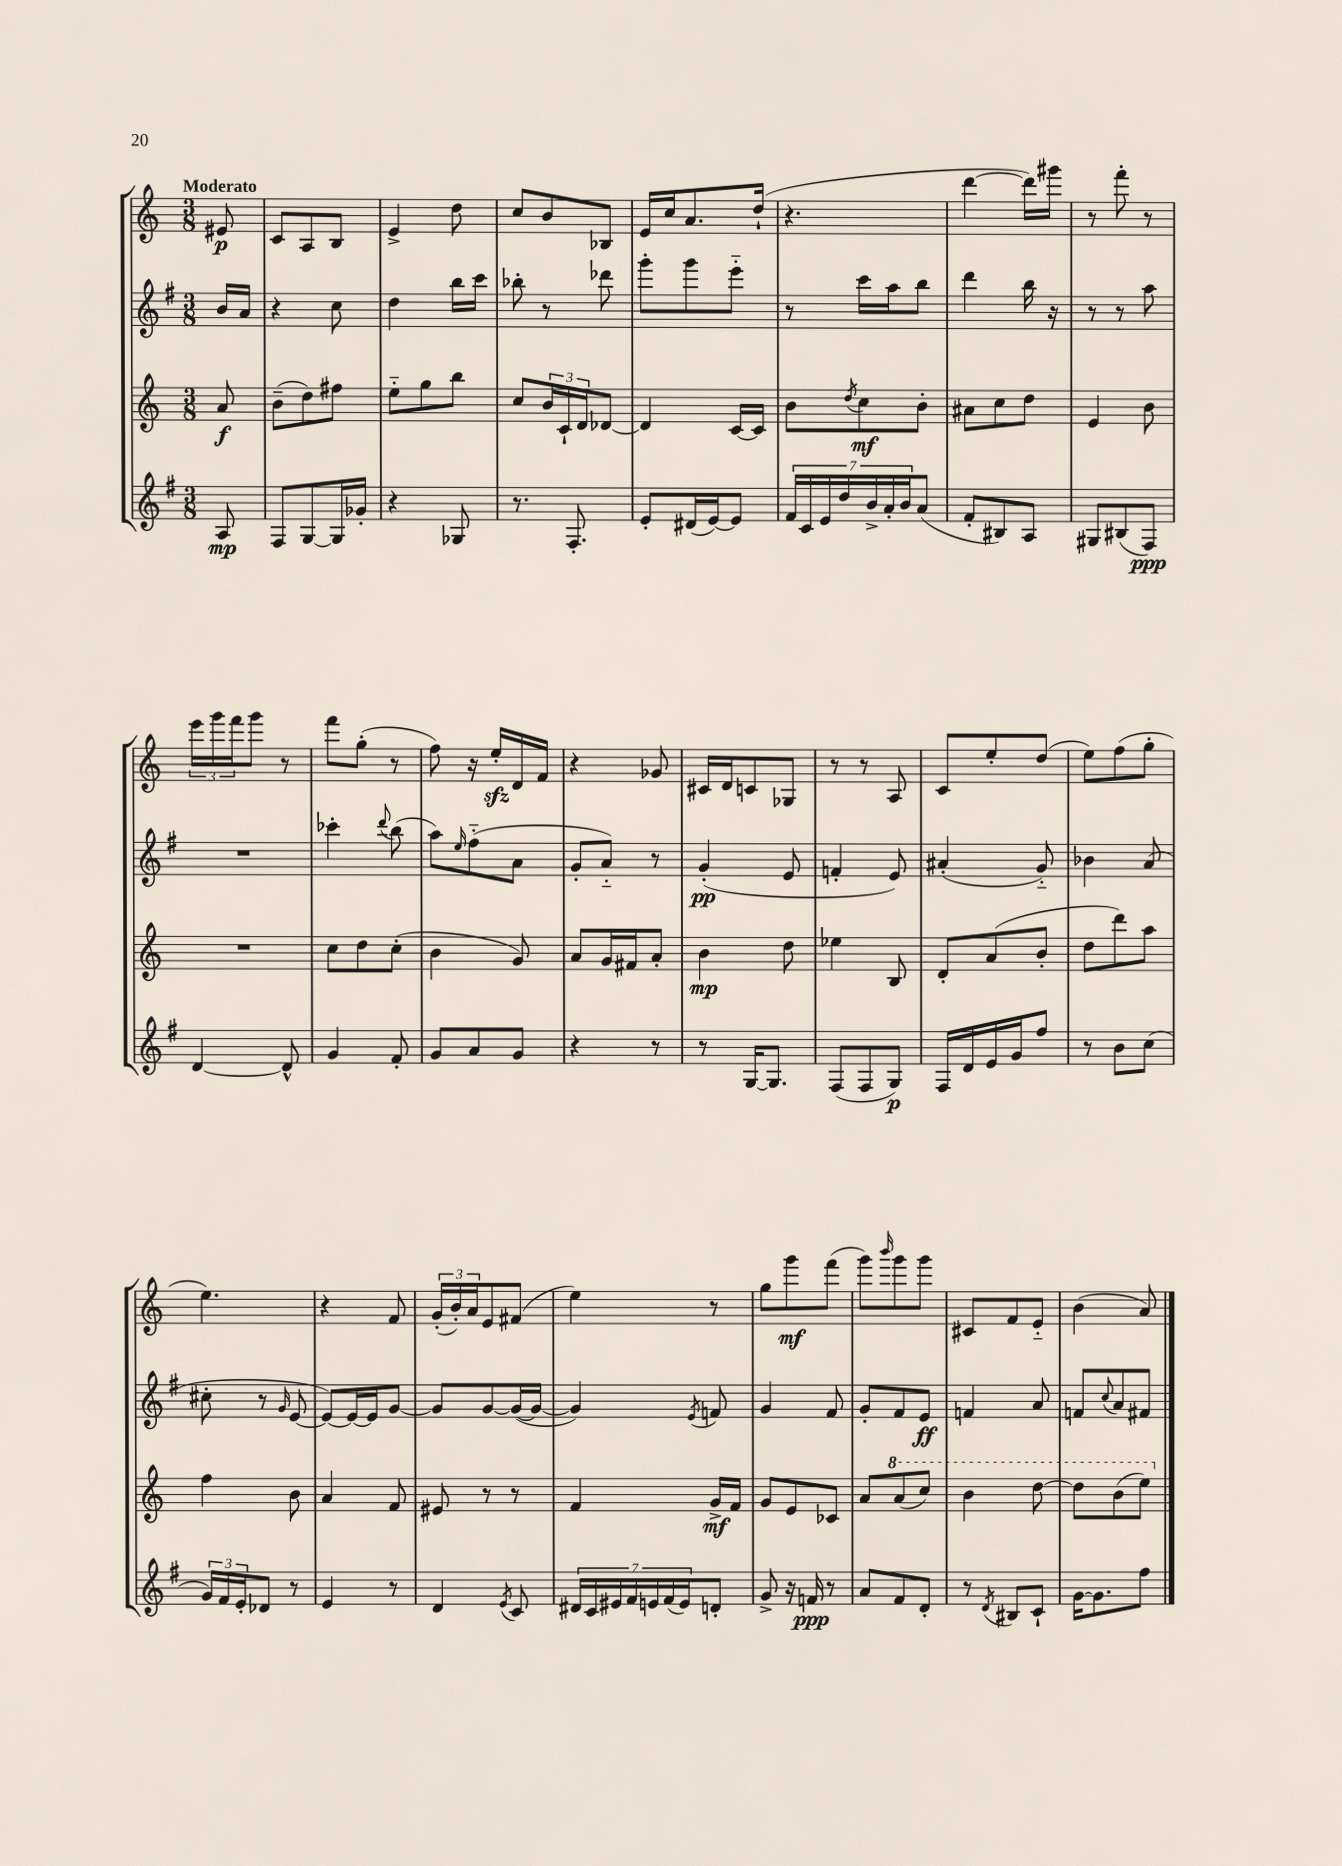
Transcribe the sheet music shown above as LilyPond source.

<<
\new StaffGroup <<
\new Staff = "s0" {
    \clef treble \key c \major \numericTimeSignature \time 3/8 \partial 8 \tempo "Moderato"
    eis'8\p |
    c'8 a8 b8 |
    e'4-> d''8 |
    c''8 b'8 bes8 |
    e'16 c''16 a'8. d''16-!( |
    r4. |
    d'''4~ d'''16) gis'''16 |
    r8 f'''8-. r8 |
    \tuplet 3/2 { e'''16 g'''16 f'''16 } g'''8 r8 |
    f'''8 g''8-.( r8 |
    f''8) r16 e''16-.\sfz d'16 f'16 |
    r4 ges'8 |
    cis'16 d'16 c'8 ges8 |
    r8 r8 a8 |
    c'8 e''8-. d''8( |
    e''8) f''8( g''8-. |
    e''4.) |
    r4 f'8 |
    \tuplet 3/2 { g'16-.( b'16-.) a'16 } e'8 fis'8( |
    e''4) r8 |
    g''8 g'''8\mf f'''8( |
    g'''8) \grace { b'''16 } g'''8 g'''8 |
    cis'8 f'8 e'8-_ |
    b'4( a'8) \bar "|." |
}
\new Staff = "s1" {
    \clef treble \key g \major \numericTimeSignature \time 3/8 \partial 8
    b'16 a'16 |
    r4 c''8 |
    d''4 b''16 c'''16 |
    bes''8-. r8 des'''8 |
    g'''8-. g'''8 e'''8-_ |
    r8 c'''16 a''16 b''8 |
    d'''4 b''16 r16 |
    r8 r8 a''8 |
    R4. |
    ces'''4-. \appoggiatura { d'''8 } b''8( |
    a''8) \grace { e''16 } fis''8-_( a'8 |
    g'8-. a'8-_) r8 |
    g'4-.\pp( e'8 |
    f'4-. e'8) |
    ais'4-.( g'8-_) |
    bes'4 a'8( |
    cis''8-. r8 \grace { g'16 } e'8~ |
    e'8~) e'16~ e'16 g'8~ |
    g'8 g'8~ g'16~( g'16~ |
    g'4) \acciaccatura { e'8 } f'8 |
    g'4 fis'8 |
    g'8-. fis'8 e'8\ff |
    f'4 a'8 |
    f'8 \appoggiatura { c''8 } a'8 fis'8 \bar "|." |
}
\new Staff = "s2" {
    \clef treble \key c \major \numericTimeSignature \time 3/8 \partial 8
    a'8\f |
    b'8--( d''8) fis''8 |
    e''8-_ g''8 b''8 |
    c''8 \tuplet 3/2 { b'16 c'16-! d'16 } des'8~ |
    des'4 c'16~ c'16 |
    b'8 \acciaccatura { d''8 } c''8\mf b'8-. |
    ais'8 c''8 d''8 |
    e'4 b'8 |
    R4. |
    c''8 d''8 c''8-.( |
    b'4 g'8) |
    a'8 g'16 fis'16 a'8-. |
    b'4\mp d''8 |
    ees''4 b8 |
    d'8-. a'8( b'8-. |
    d''8 d'''8) a''8 |
    f''4 b'8 |
    a'4 f'8 |
    eis'8 r8 r8 |
    f'4 g'16->\mf f'16 |
    g'8 e'8 ces'8 |
    a'8 \ottava #1 a''8( c'''8) |
    b''4 d'''8~ |
    d'''8 b''8( e'''8) \ottava #0 \bar "|." |
}
\new Staff = "s3" {
    \clef treble \key g \major \numericTimeSignature \time 3/8 \partial 8
    a8\mp |
    fis8 g8~ g16 ges'16-. |
    r4 ges8 |
    r8. fis8.-. |
    e'8-. dis'16( e'16~) e'8 |
    \tuplet 7/4 { fis'16 c'16 e'16 d''16 b'16-> a'16-. b'16 } a'8( |
    fis'8-. bis8) a8 |
    gis8 bis8( fis8\ppp) |
    d'4~ d'8-^ |
    g'4 fis'8-. |
    g'8 a'8 g'8 |
    r4 r8 |
    r8 g16~ g8. |
    fis8( fis8 g8\p) |
    fis16 d'16 e'16 g'16 fis''8 |
    r8 b'8 c''8( |
    \tuplet 3/2 { g'16) fis'16 e'16-. } des'8 r8 |
    e'4 r8 |
    d'4 \acciaccatura { e'8 } c'8 |
    \tuplet 7/4 { dis'16 c'16 eis'16 fis'16 e'16 fis'16( e'16) } d'8-. |
    g'8-> r16 f'16\ppp r8 |
    a'8 fis'8 d'8-. |
    r8 \acciaccatura { d'8 } bis8 c'8-! |
    g'16~ g'8. fis''8 \bar "|." |
}
>>
>>
\layout { \context { \Score \remove "Bar_number_engraver" } }
